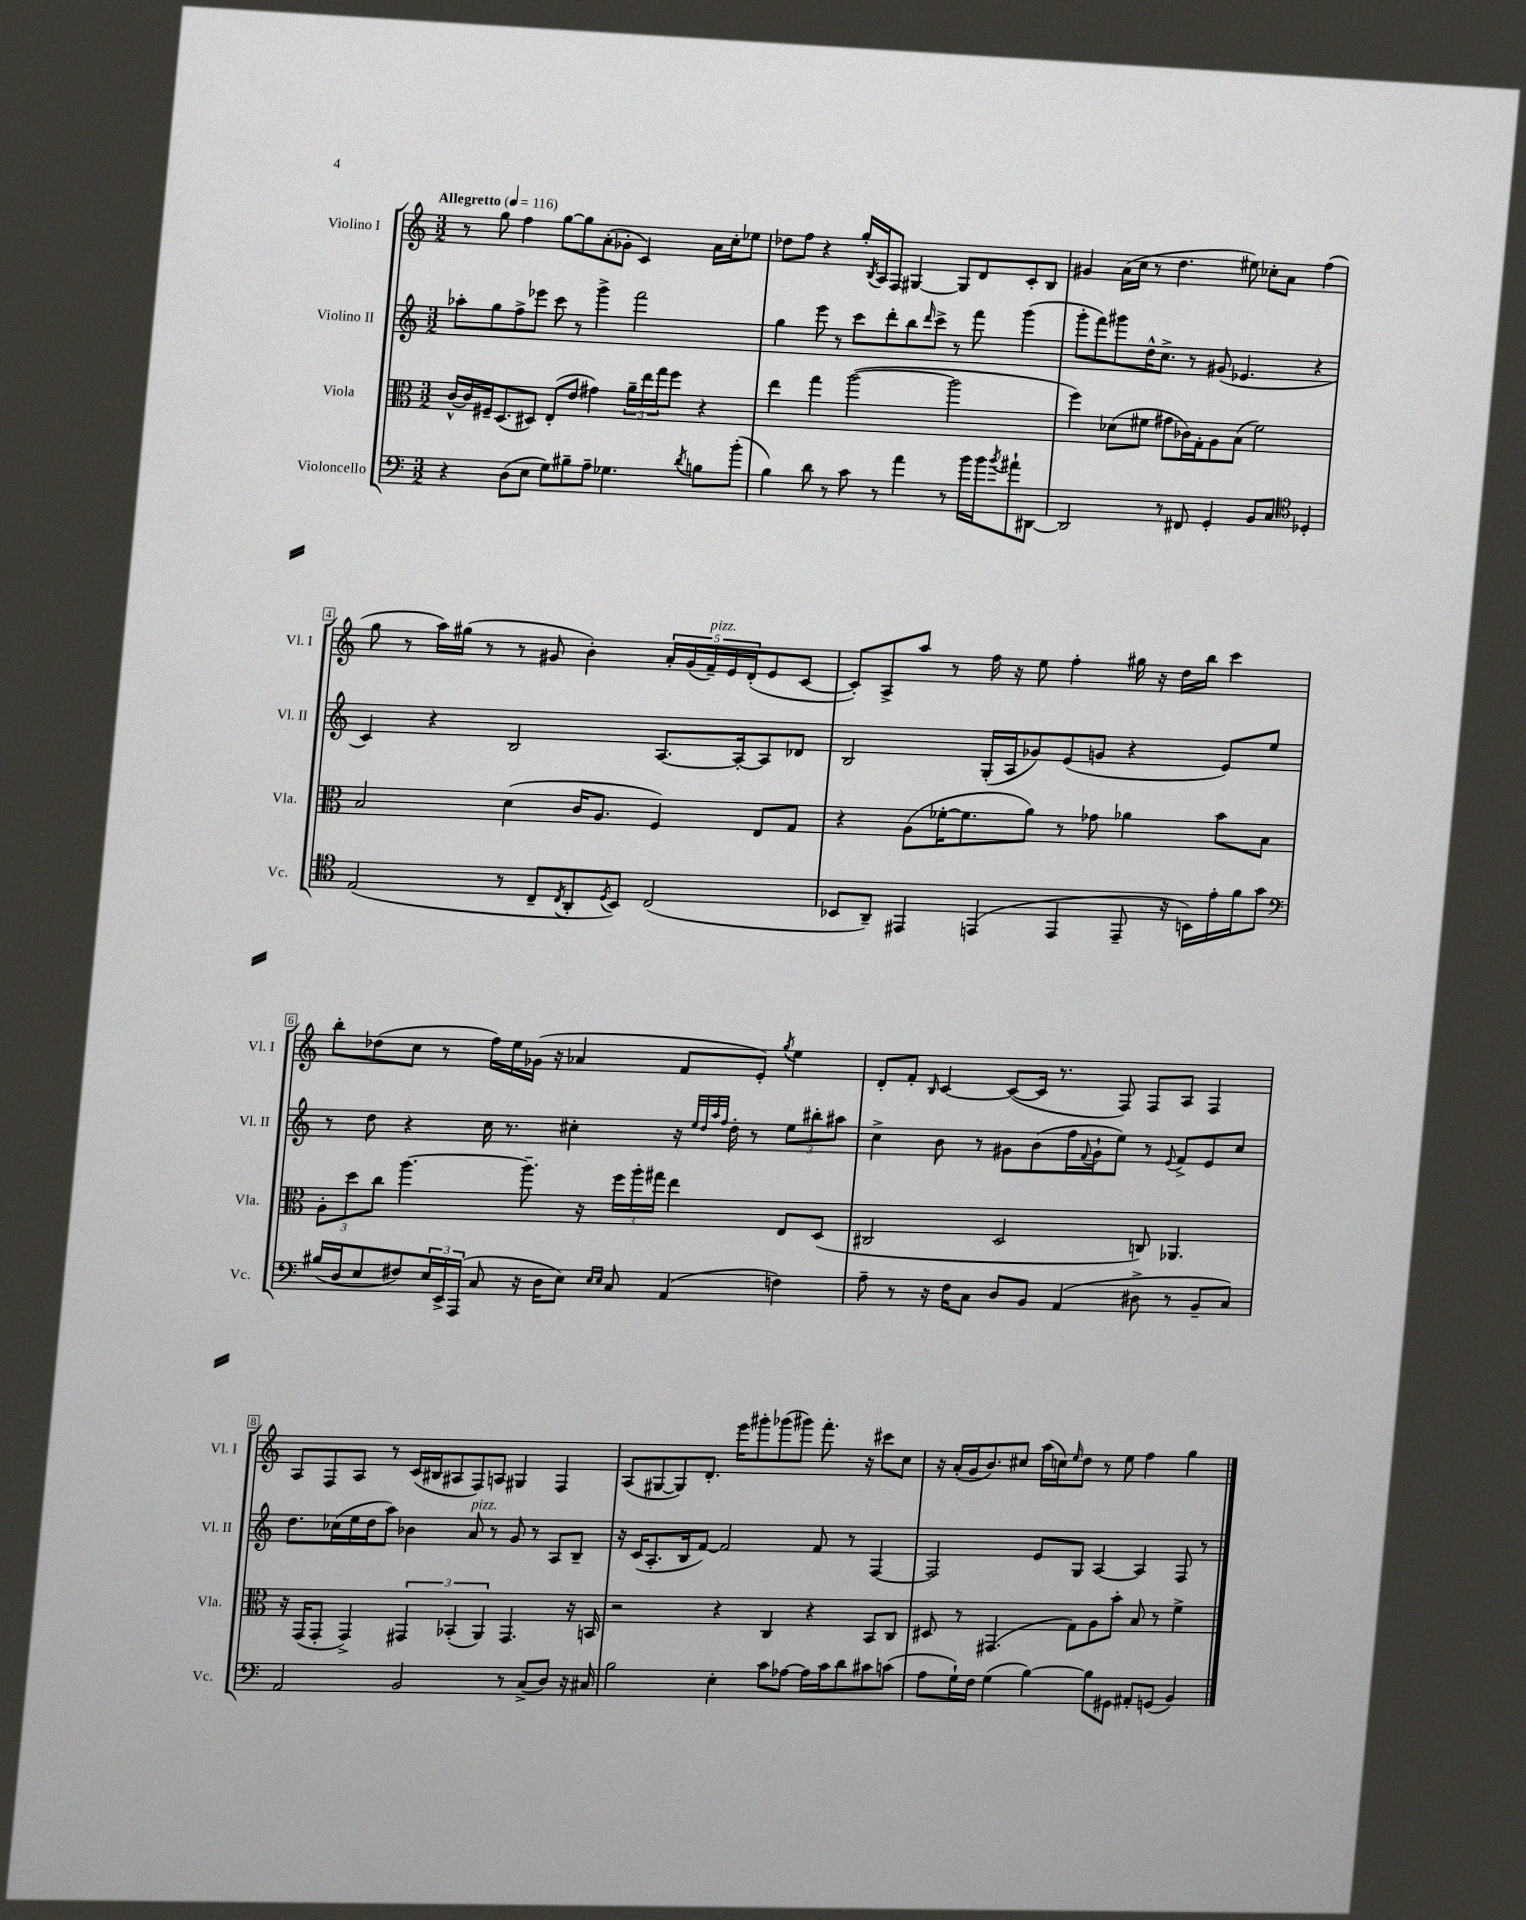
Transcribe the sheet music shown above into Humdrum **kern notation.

**kern	**kern	**kern	**kern
*part4	*part3	*part2	*part1
*staff4	*staff3	*staff2	*staff1
*I"Violoncello	*I"Viola	*I"Violino II	*I"Violino I
*I'Vc.	*I'Vla.	*I'Vl. II	*I'Vl. I
*clefF4	*clefC3	*clefG2	*clefG2
*k[]	*k[]	*k[]	*k[]
*M3/2	*M3/2	*M3/2	*M3/2
*MM116	*MM116	*MM116	*MM116
=1	=1	=1	=1
!	!	!	!LO:TX:a:B:t=Allegretto
4r	[16c^^/LL	8aa-X'\L	8r
.	16c/]	.	.
.	16F#X~/J	8gg\	8gg\
.	(8.D/	.	.
(8D\L	.	8ff^\	4ff\
8E\J	8D#X/J)	8eee-X\J	.
8G\L)	(8E'/L	8ccc\	[8gg\L
8B#X~\	8e/J	8r	8gg\]
8A~\J	4g#X\)	4ggg^\	(8a'\
4.G-X\	.	.	8g-X'\J
.	24a~\LL	2fff\	4c/)
.	24ee\	.	.
.	24gg\J	.	.
.	8ff\J	.	.
8qd/	.	.	.
8Bn\L	4r	.	16a\LL
.	.	.	16cc'\J
(8b'\J	.	.	8ee-X\J
=2	=2	=2	=2
4B\)	4ee\	4gg\	8dd-X\L
.	.	.	8ff\J
8d\	4gg\	8eee\	4r
8r	.	8r	.
8c\	([2aa\	8ccc\L	16gg'/LL
.	.	.	8qB/
.	.	.	16A/J
8r	.	8ddd'\	8F/J
4a\	.	8bb\	[4G#X/
.	.	16qqddd/	.
.	.	8ccc^\J	.
8r	2aa\]	8r	8G#/L]
16b\LL	.	8fff\	8d/
16b\J	.	.	.
8qb/	.	.	.
8a#X`\	.	(4ggg\	8c'/
[8DD#X\J	.	.	8B/J
=3	=3	=3	=3
2DD#/]	4ff\)	8ggg'\L	4g#X/
.	.	8fff\)	.
.	(8d-X\L	8ggg#X\	(16a\LL
.	.	.	16cc\JJ
.	8f#X\J	16dd^^\K	8r
.	.	8.cc^\J	.
8r	8g#X\L	.	4.dd\
8FF#X/	16c-X\L)	8r	.
.	16G'\J	.	.
4GG'/	8A\	(8g#X/	.
.	(8B\J	4.e-X/	8ee#X\)
8BB/L	2f#\)	.	8cc-X'\L
8C/J	.	.	8a\J
*clefC4	*	*	*
4D-X'/	.	4r	(4ff\
!!LO:LB:g=z
=4	=4	=4	=4
(2E/	2B/	4c/)	8gg\
.	.	.	8r
.	.	4r	16aa\LL)
.	.	.	(16gg#X\JJ
.	.	.	8r
8r	(4d\	2B/	8r
8C~/L	.	.	8g#X/
8qC/	.	.	.
8AA'/	16c/KL	.	4b'\)
.	8.A/J	.	.
8qD/	.	.	.
8BB/J)	.	.	.
(2C/	4F/)	[8.A/L	20a'/LL
.	.	.	(20g#/
!	!	!	!LO:TX:a:i:t=pizz.
.	.	.	20f~/)
.	.	.	20e/
.	.	16A'/k_	.
.	.	.	(20d'/J
.	8E/L	8A/]	8e/
.	8G/J	8d-X/J	[8c/J
=5	=5	=5	=5
8BB-X/L	4r	2B/	8c'/L])
8AA~/J)	.	.	8A^/
4EE#X/	(8A\L	.	8aa/J
.	[16f-X'\K	.	8r
.	8.f-\]	.	.
(4EEn/	.	(16G'/LL	16ff\
.	.	16A/J	16r
.	8a\J)	8g-X/)	8ee\
4EE/	8r	(8e/	4ff'\
.	8g-X\	8gn/J	.
8EE~/	4a-X\	4r	16gg#X\
.	.	.	16r
16r	.	.	16dd\LL
16BBn\LL)	.	.	16bb\JJ
16e'\	8b\L	8e/L)	4ccc\
16f\J	.	.	.
8g\J	8B\J	8ee/J	.
!!LO:LB:g=z
=6	=6	=6	=6
*clefF4	*	*	*
(16B#X/LL	12A'\L	8r	8bb'\L
16D/J	.	.	.
.	12dd\	.	.
8E/	.	8dd\	(8dd-X\
.	12cc\J	.	.
8F#X/)	[4.aa\	4r	8cc\J
24E/L	.	.	8r
24EE^/	.	.	.
(24AAA/JJ	.	.	.
8C/	.	16cc\	16ff\LL)
.	.	8.r	16ee\
16r	8.aa~\]	.	(16g-X\JJ
16D\KL	.	.	16r
8E\J)	.	4cc#X'\	4a-X/
.	16r	.	.
16qqE/LL	.	.	.
16qqE/JJ	.	.	.
8C/	24ff\LL	.	.
.	24aa'\	.	.
.	24gg#X\JJ	.	.
(4AA/	4ee\	16r	8f/L
.	.	32qqee/LLL	.
.	.	32qqdd/	.
.	.	32qqaa/	.
.	.	32qqff/JJJ	.
.	.	16dd'\	.
.	.	8r	8e'/J)
.	.	.	8qgg/
4Fn\)	8E/L	12ee\L	4ee\
.	.	12bb#X'\	.
.	(8D/J	.	.
.	.	12aa#X\J	.
=7	=7	=7	=7
8A~\	2C#X/	4cc^\	8d'/L
8r	.	.	8f'/J
.	.	.	16qqB/
16r	.	8b\	[4c/
16F\KL	.	.	.
8C\J	.	8r	.
8D/L	2D/	8g#X\L	(8c/L_
8BB/J	.	(8b\	16c/Jk]
.	.	.	8.r
(4AA/	.	16ff\L	.
.	.	8qqf/	.
.	.	16g#`\J	.
.	.	8ee\J)	8F/)
8D#X^\	8Cn/)	8r	8F/L
.	.	8qqe/	.
8r	4.AA-X/	8f^/L	8A/J
8BB~/L	.	8e/	4F/
8C/J)	.	8cc/J	.
!!LO:LB:g=z
=8	=8	=8	=8
2AA/	16r	8.dd\L	8A/L
.	(16GG/KL	.	.
.	8GG'/J	.	8F/
.	.	(16cc-X\L	.
.	4GG^/)	16ee\	8A/J
.	.	16dd\J	.
.	.	8aa\J)	8r
2BB/	6GG#X/	4b-X\	(16c/LL
.	.	.	16B#X/J
.	.	.	8A#X/
.	(6BB-X'/	.	.
!	!	!LO:TX:a:i:t=pizz.	!
.	.	8a/	8F/)
.	6AA/)	.	.
.	.	8r	8An/J
8r	4.GG#/	8g/	4G#X/
(8C^/L	.	8r	.
8D/J)	.	8A/L	4F/
16r	16r	8B~/J	.
16C#X/	16BBn/	.	.
=9	=9	=9	=9
2B\	2r	16r	(8A/L
.	.	(16c/KL	.
.	.	8.A'/	[8G#X/
.	.	.	8G#/])
.	.	16B/k	.
.	.	[8f/J)	8.d'/J
4E'\	4r	2f/]	.
.	.	.	16eee\KL
.	.	.	8ggg#X'\
8c\L	4C/	.	(8ggg-X\
[8A-X\J	.	.	8ggg#X\J)
16A-\LL]	4r	8f/	8.fff'\
16c\J	.	.	.
8d\	.	8r	.
.	.	.	16r
8c#X\	8BB/L	[4F/	8ccc#X\L
(8cn\J	8C/J	.	8cc\J
=10	=10	=10	=10
8A\L	8D#X/	2F/]	16r
.	.	.	(16a'/LL
16G`\L)	8r	.	16g/J
16F\JJ	.	.	8.b/)
(4G\	(4.GG#X/	.	.
.	.	.	8cc#X/J
[4B\)	.	8e/L	(16aa\LL
.	.	.	16ccn\J)
.	.	.	16qqee/
.	8G\L)	8G/J	8dd\J
8B\L]	8A\	[4A/	8r
8GG#X\J	8b'\J	.	8ee\
8AA#X'/L	8B/	4A/]	4ff\
(8GGn/J	8r	.	.
4BB/)	4f^\	8F/	4gg\
.	.	8r	.
==	==	==	==
*-	*-	*-	*-
